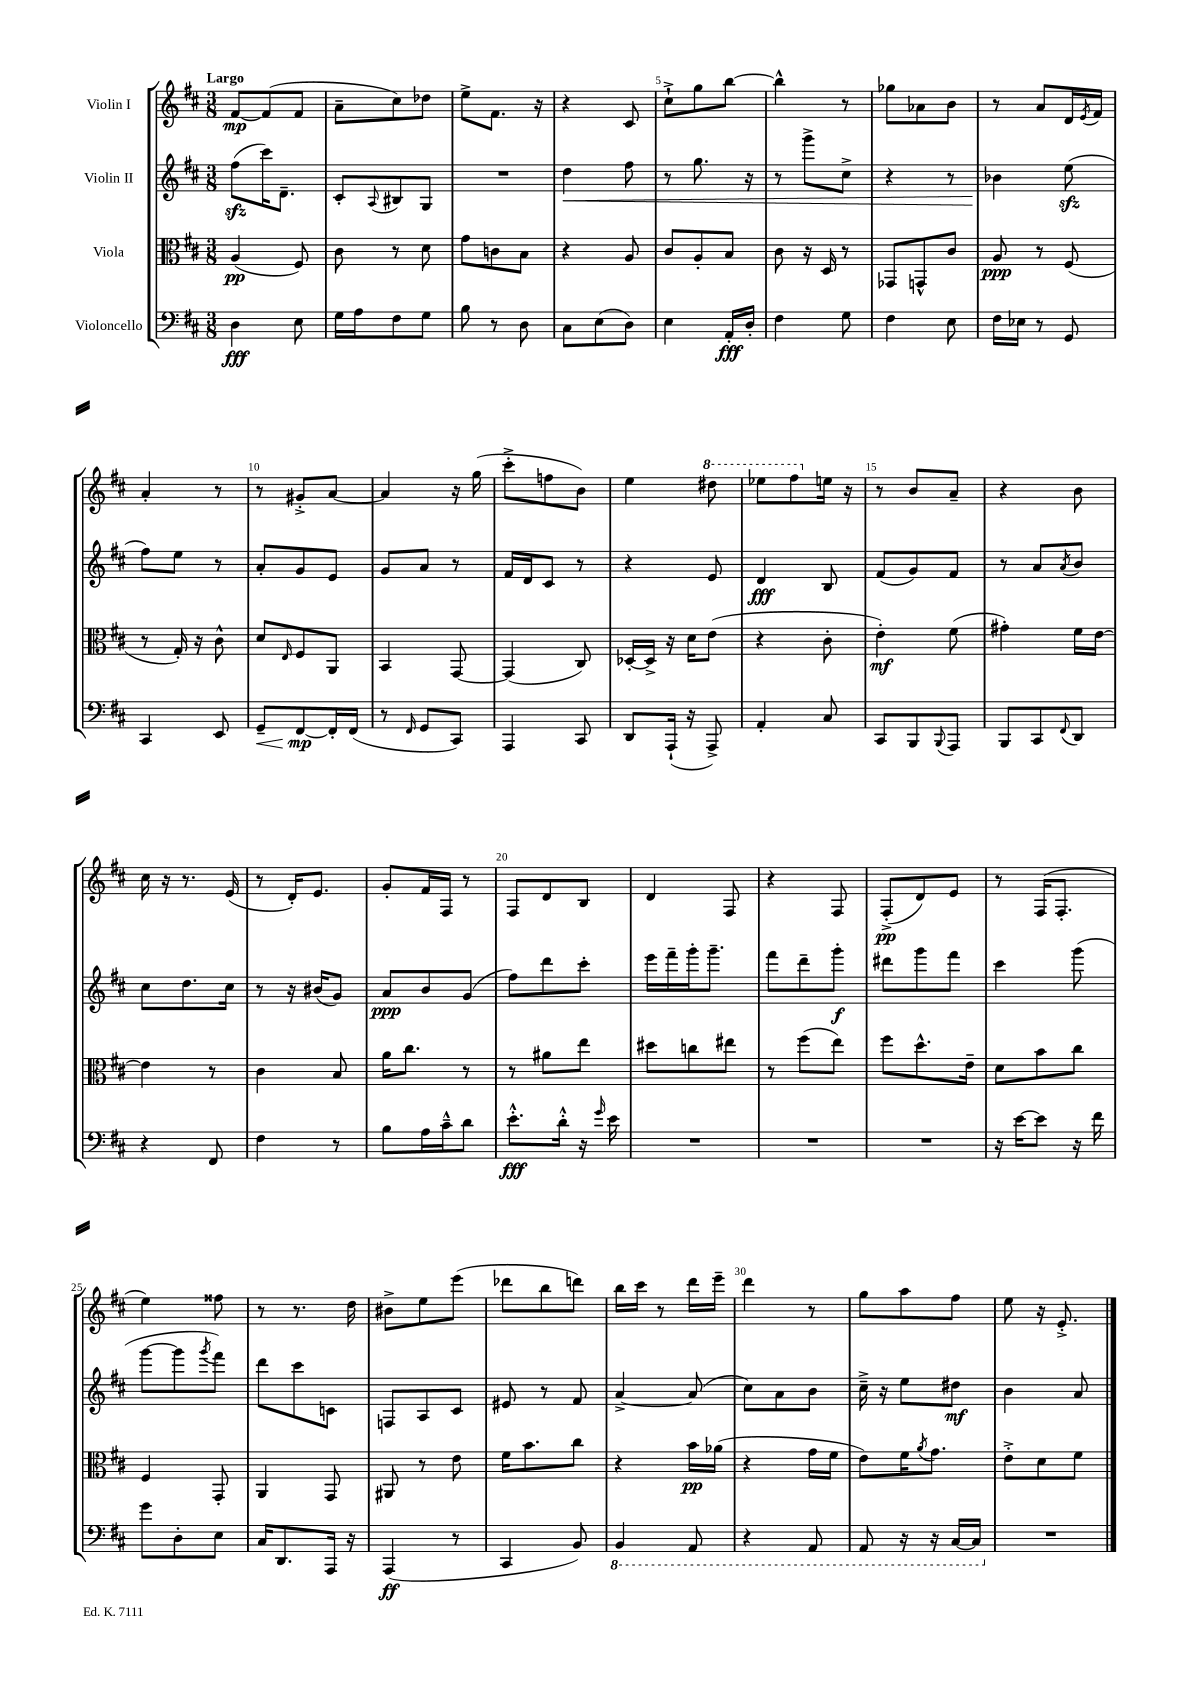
<<
\new StaffGroup <<
\new Staff = "s0" \with { instrumentName = "Violin I" } {
    \clef treble \key d \major \numericTimeSignature \time 3/8 \tempo "Largo"
    fis'8~\mp fis'8( fis'8 |
    a'8-- cis''8) des''8 |
    e''8-> fis'8. r16 |
    r4 cis'8 |
    cis''8-!-> g''8 b''8~ |
    b''4-^ r8 |
    ges''8 aes'8 b'8 |
    r8 a'8 d'16 \acciaccatura { e'8 } fis'16 |
    a'4-. r8 |
    r8 gis'8-.-> a'8~ |
    a'4 r16 g''16( |
    cis'''8-.-> f''8 b'8) |
    e''4 \ottava #1 dis'''8 |
    ees'''8 fis'''8 \ottava #0 e''!16 r16 |
    r8 b'8 a'8-- |
    r4 b'8 |
    cis''16 r16 r8. e'16( |
    r8 d'16-.) e'8. |
    g'8-. fis'16 fis16 r8 |
    fis8 d'8 b8 |
    d'4 fis8 |
    r4 fis8 |
    fis8-.->\pp( d'8) e'8 |
    r8 fis16( fis8.-. |
    e''4) fisis''8 |
    r8 r8. d''16 |
    bis'8-> e''8 e'''8( |
    des'''8 b''8 d'''8) |
    b''16 cis'''16 r8 d'''16 e'''16-- |
    d'''4 r8 |
    g''8 a''8 fis''8 |
    e''8 r16 e'8.-.-> \bar "|." |
}
\new Staff = "s1" \with { instrumentName = "Violin II" } {
    \clef treble \key d \major \numericTimeSignature \time 3/8
    fis''8\sfz( cis'''16) d'8.-- |
    cis'8-. \appoggiatura { a8 } bis8 g8 |
    R4. |
    d''4\< fis''8 |
    r8 g''8. r16 |
    r8 g'''8-> cis''8-> |
    r4 r8 |
    bes'4\! e''8\sfz( |
    fis''8) e''8 r8 |
    a'8-. g'8 e'8 |
    g'8 a'8 r8 |
    fis'16 d'16 cis'8 r8 |
    r4 e'8 |
    d'4\fff b8 |
    fis'8( g'8) fis'8 |
    r8 a'8 \acciaccatura { a'8 } b'8 |
    cis''8 d''8. cis''16 |
    r8 r16 bis'16( g'8) |
    a'8\ppp b'8 g'8( |
    fis''8) d'''8 cis'''8-. |
    e'''16 fis'''16-- g'''16-. g'''8.-- |
    fis'''8 d'''8-- g'''8-.\f |
    dis'''8 g'''8 fis'''8 |
    cis'''4 g'''8( |
    g'''8~ g'''8 \acciaccatura { g'''8 } fis'''8) |
    d'''8 cis'''8 c'8 |
    f8 a8 cis'8 |
    eis'8 r8 fis'8 |
    a'4~-> a'8( |
    cis''8) a'8 b'8 |
    cis''16---> r16 e''8 dis''8\mf |
    b'4 a'8 \bar "|." |
}
\new Staff = "s2" \with { instrumentName = "Viola" } {
    \clef alto \key d \major \numericTimeSignature \time 3/8
    a4\pp( fis8) |
    cis'8 r8 d'8 |
    g'8 c'8 b8 |
    r4 a8 |
    cis'8 a8-. b8 |
    cis'8 r16 d16 r8 |
    ges,8 g,8-^ cis'8 |
    a8\ppp r8 fis8( |
    r8 g16-.) r16 cis'8-^ |
    d'8 \grace { e16 } fis8 a,8 |
    b,4 g,8~ |
    g,4( cis8) |
    des16~-. des16-> r16 d'16 e'8( |
    r4 cis'8-. |
    e'4-.\mf) fis'8( |
    gis'4-.) fis'16 e'16~ |
    e'4 r8 |
    cis'4 b8 |
    a'16 cis''8. r8 |
    r8 ais'8 e''8 |
    dis''8 c''8 eis''8 |
    r8 fis''8( e''8) |
    fis''8 d''8.-^ e'16-- |
    d'8 b'8 cis''8 |
    fis4 g,8-. |
    a,4 g,8 |
    ais,8 r8 e'8 |
    fis'16 b'8. cis''8 |
    r4 b'16\pp aes'16( |
    r4 g'16 fis'16 |
    e'8) fis'16 \acciaccatura { a'8 } g'8. |
    e'8-.-> d'8 fis'8 \bar "|." |
}
\new Staff = "s3" \with { instrumentName = "Violoncello" } {
    \clef bass \key d \major \numericTimeSignature \time 3/8
    d4\fff e8 |
    g16 a16 fis8 g8 |
    b8 r8 d8 |
    cis8 e8( d8) |
    e4 a,16-.\fff d16-. |
    fis4 g8 |
    fis4 e8 |
    fis16 ees16 r8 g,8 |
    cis,4 e,8 |
    g,8--\< fis,8~\mp\! fis,16-. fis,16( |
    r8 \grace { fis,16 } g,8 cis,8) |
    a,,4 cis,8 |
    d,8 a,,16-!( r16 a,,8->) |
    a,4-. cis8 |
    cis,8 b,,8 \appoggiatura { b,,8 } a,,8 |
    b,,8 cis,8 \appoggiatura { fis,8 } d,8 |
    r4 fis,8 |
    fis4 r8 |
    b8 a16 cis'16---^ d'8 |
    e'8.-.-^\fff d'16-.-^ r16 \grace { g'16 } e'16 |
    R4. |
    R4. |
    R4. |
    r16 e'16~ e'8 r16 fis'16 |
    g'8 d8-. e8 |
    cis16 d,8. a,,16 r16 |
    a,,4\ff( r8 |
    cis,4 b,8) |
    \ottava #-1 b,,4 a,,8 |
    r4 a,,8 |
    a,,8 r16 r16 cis,16~ cis,16 \ottava #0 |
    R4. \bar "|." |
}
>>
>>
\layout { \context { \Score \override BarNumber.break-visibility = ##(#f #t #t) barNumberVisibility = #(every-nth-bar-number-visible 5) } }
